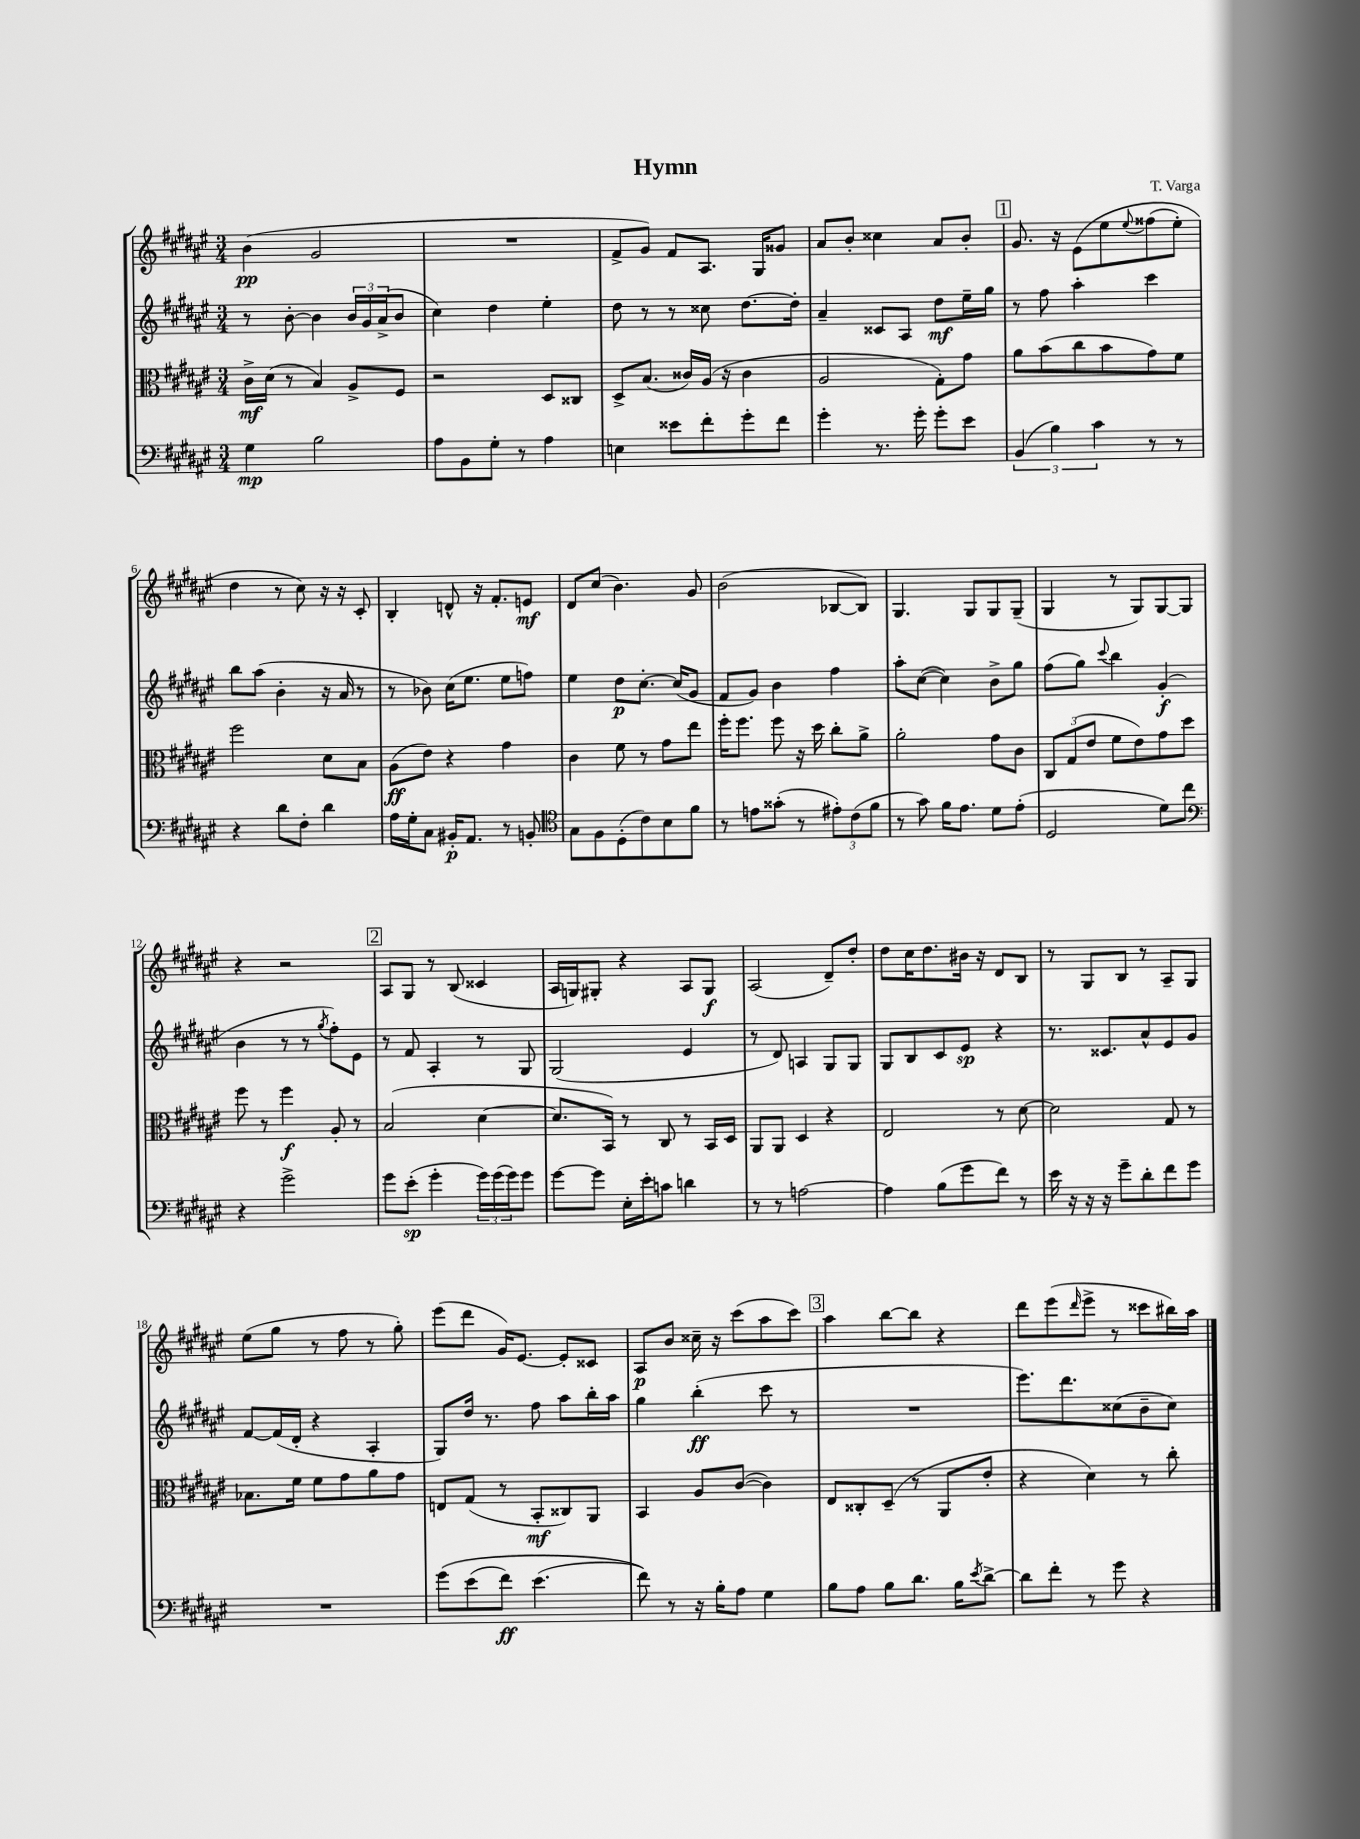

**kern	**kern	**kern	**kern
*staff4	*staff3	*staff2	*staff1
*clefF4	*clefC3	*clefG2	*clefG2
*k[f#c#g#d#a#e#]	*k[f#c#g#d#a#e#]	*k[f#c#g#d#a#e#]	*k[f#c#g#d#a#e#]
*M3/4	*M3/4	*M3/4	*M3/4
4G#	16c#^	8r	(4b
.	(16d#	.	.
.	8r	[8b'	.
2B	4B)	4b]	2g#
.	8A#^	24b	.
.	.	24g#	.
.	.	(24a#^	.
.	8F#	8b	.
=	=	=	=
8A#	2r	4cc#)	2.r
8BB	.	.	.
8G#'	.	4dd#	.
8r	.	.	.
4A#	8D#	4ee#'	.
.	8C##	.	.
=	=	=	=
4E	8D#^	8dd#	8f#^
.	(8.B	8r	8g#)
8e##	.	8r	8f#
.	16c##)	.	.
8f#'	(16A#	8cc##	8.A#
.	16r	.	.
8g#'	4c##	[8.dd#	.
.	.	.	16G#
8f#	.	.	8g##
.	.	16dd#']	.
=	=	=	=
4g#'	2A#	4a#~	8a#
.	.	.	8b'
8.r	.	8c##	4cc##
.	.	8A#	.
16g#'	.	.	.
8g#'	8G#')	8dd#	8a#
8e#	8g#	16ee#~	8b'
.	.	16gg#	.
=	=	=	=
(6BB	8a#	8r	8.g#
.	(8b	8ff#	.
6B)	.	.	.
.	.	.	16r
.	8cc#	4aa#'	&(8e#
6c#	.	.	.
.	8b	.	8ee#
.	.	.	8qqee#
8r	8g#)	4ccc#	(8ff##
8r	8f#	.	8ee#')
=	=	=	=
4r	2ff#	8bb	4dd#
.	.	(8aa#	.
8d#	.	4b'	8r
8F#'	.	.	8cc#&)
4d#	8d#	16r	16r
.	.	16a#	16r
.	8B	8r	8c#'
=	=	=	=
16A#	(8A#	8r	4B'
16G#'	.	.	.
8C#	8e#)	8b-)	.
16BB#'	4r	(16cc#	8d^^
8.AA#	.	8.ee#	.
.	.	.	16r
.	.	.	8.f#'
8r	4g#	8ee#	.
8BB'	.	8ff)	8e
=	=	=	=
*clefC4	*	*	*
8G#	4c#	4ee#	8d#
8F#	.	.	(8cc#
(8D#'	8f#	8dd#	4.b)
8c#)	8r	[8.cc#'	.
8B	8g#	.	.
.	.	(16cc#]	.
8f#	8ee#	8g#	8g#
=	=	=	=
8r	16ff#'	8f#	(2b
.	8.ff#	.	.
8e	.	8g#)	.
(8g##'	8ff#	4b	.
8r	16r	.	.
.	16dd#	.	.
12e#')	8cc#'	4ff#	[8B-
(12c#	.	.	.
.	8a#^	.	8B-])
12f#	.	.	.
=	=	=	=
8r	2a#'	8aa#'	4.G#
8g#)	.	([8cc#	.
16f#	.	4cc#])	.
8.e#	.	.	.
.	.	.	8G#
8d#	8g#	8b^	8G#
(8e#'	8c#	8gg#	(8G#~
=	=	=	=
2D#	12C#	(8ff#	4G#
.	(12G#	.	.
.	.	8gg#)	.
.	12e#	.	.
.	.	8qqccc#	.
.	8f#	4bb	8r
.	8e#)	.	8G#)
8d#)	8g#	(4g#'	[8G#
8cc#	8dd#	.	8G#]
=	=	=	=
*clefF4	*	*	*
4r	8ff#	4b	4r
.	8r	.	.
2g#^	4ff#	8r	2r
.	.	8r	.
.	.	8qgg#	.
.	8A#'	8ff#')	.
.	8r	8e#	.
=	=	=	=
8g#	(2B	8r	8A#
(8e#'	.	8f#	8G#
4g#'	.	4A#'	8r
.	.	.	(8B
24g#)	[4d#	8r	4c##
(24g#	.	.	.
24g#)	.	.	.
8g#	.	8G#	.
=	=	=	=
[8g#	8.d#]	(2G#	16A#
.	.	.	16G)
8g#]	.	.	8G#'
.	16BB)	.	.
16E#'	8r	.	4r
16e#'	.	.	.
8c	8C#	.	.
4d	8r	4e#	8A#
.	16BB	.	8G#
.	16D#	.	.
=	=	=	=
8r	8AA#	8r	(2A#
8r	8AA#	8d#)	.
[2A	4D#	4A	.
.	4r	8G#	8d#~)
.	.	8G#	8dd#'
=	=	=	=
4A]	2E#	8G#	8dd#
.	.	8B	16cc#
.	.	.	8.dd#
(8B	.	8c#	.
8g#	.	8e#	16b#
.	.	.	16r
8f#)	8r	4r	8d#
8r	[8d#	.	8B
=	=	=	=
16e#	2d#]	8.r	8r
16r	.	.	.
16r	.	.	8G#
16r	.	8.c##	.
8g#~	.	.	8B
8d#'	.	8a#^^	8r
8f#	8G#	8e#	8A#~
8g#	8r	8g#	8G#
=	=	=	=
2.r	8.B-	[8f#	(8ee#
.	.	(16f#]	8gg#
.	16f#	16d#'	.
.	8f#	4r	8r
.	8g#	.	8ff#
.	8a#	4A#'	8r
.	8g#	.	8gg#')
=	=	=	=
&(8g#	8E	8G#)	(8eee#
(8e#	(8G#	16dd#	8ddd#
.	.	8.r	.
8f#)	8r	.	16g#)
.	.	.	[8.e#
(4.e#	8BB'	8ff#	.
.	8C##)	8aa#	8e#']
.	8AA#	16bb'	8c##
.	.	16aa#	.
=	=	=	=
8f#)&)	4BB	4gg#	8A#
8r	.	.	8b
16r	8A#	(4bb'	16cc##~
16B'	.	.	16r
8A#	([8c#	.	(8ccc#
4G#	4c#])	8ccc#	8aa#
.	.	8r	8ccc#)
=	=	=	=
8B	8E#	2.r	4aa#
8A#	8C##'	.	.
8B	(8D#~	.	[8bb
8.d#	8r	.	8bb]
.	8AA#	.	4r
16B	.	.	.
8qe#	.	.	.
[8d#^	8e#'	.	.
=	=	=	=
8d#]	4r	8.eee#)	8ddd#
8f#'	.	.	(8eee#
.	.	8.ddd#	.
.	.	.	16qqddd#
8r	4d#)	.	8eee#^
8g#	.	(8cc##	8r
4r	8r	8b~	8ccc##
.	8cc#'	8cc##)	16bb#)
.	.	.	16aa#
==	==	==	==
*-	*-	*-	*-
